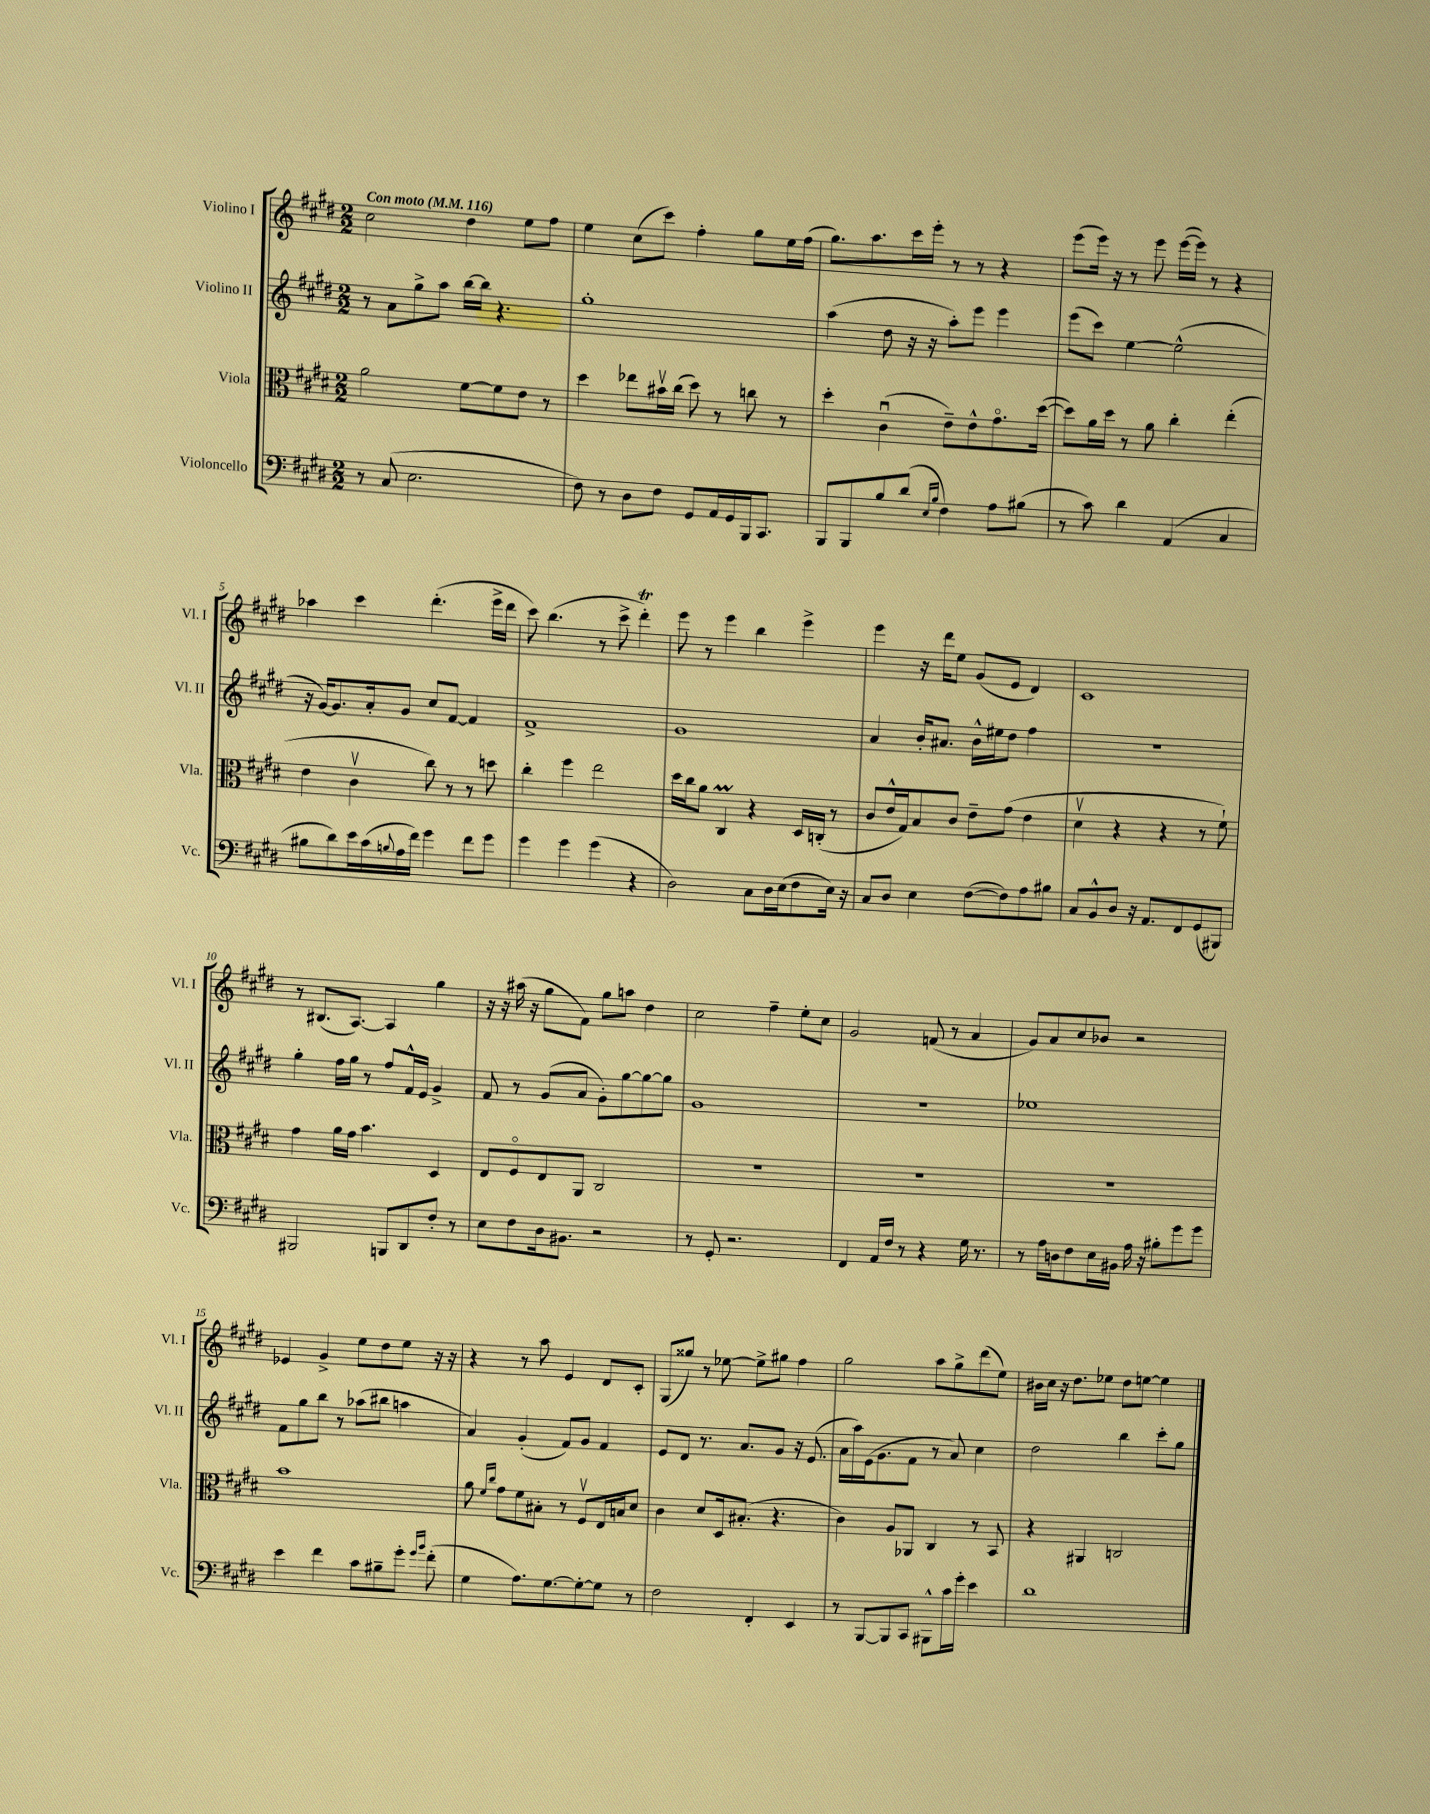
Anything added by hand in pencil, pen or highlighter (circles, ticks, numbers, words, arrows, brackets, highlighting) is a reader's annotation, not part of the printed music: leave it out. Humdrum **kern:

**kern	**kern	**kern	**kern
*part4	*part3	*part2	*part1
*staff4	*staff3	*staff2	*staff1
*I"Violoncello	*I"Viola	*I"Violino II	*I"Violino I
*I'Vc.	*I'Vla.	*I'Vl. II	*I'Vl. I
*clefF4	*clefC3	*clefG2	*clefG2
*k[f#c#g#d#]	*k[f#c#g#d#]	*k[f#c#g#d#]	*k[f#c#g#d#]
*M2/2	*M2/2	*M2/2	*M2/2
*MM116	*MM116	*MM116	*MM116
=1	=1	=1	=1
!	!	!	!LO:TX:a:B:t=Con moto
8r	2a\	8r	2cc#\
(8C#/	.	8a\L	.
2.E\	.	8gg#^\	.
.	.	8aa\J	.
.	[8f#\L	[16bb\LL	4dd#\
.	.	16bb\JJ]	.
.	8f#\]	4.r	.
.	8e\J	.	8ee\L
.	8r	.	8ff#\J
=2	=2	=2	=2
8F#\)	4dd#\	1gg#'	4ee\
8r	.	.	.
8D#\L	8ee-X\L	.	(8cc#\L
8F#\J	16b#Xv\L	.	8ccc#\J)
.	(16cc#\JJ	.	.
8GG#/L	8dd#\)	.	4ff#'\
16AA/L	8r	.	.
16GG#/	.	.	.
16BBB/J	8ccn\	.	8gg#\L
8.CC#/J	.	.	.
.	8r	.	16ee\L
.	.	.	(16ff#\JJ
=3	=3	=3	=3
8BBB/L	4dd#'\	(4aa\	8.gg#\L)
8BBB/	.	.	.
.	.	.	8.aa\
8B/	(4c#u\	8dd#\	.
(8d#/J	.	16r	16ccc#\L
.	.	16r	16eee'\JJ
16qqE/LL	.	.	.
16qqB/JJ	.	.	.
4F#\)	8e~\L)	8aa'\L)	8r
.	8e^^\	8eee\J	8r
8A\L	8.g#\	4eee\	4r
(8B#X\J	.	.	.
.	([16dd#\Jk	.	.
=4	=4	=4	=4
8r	8dd#\L])	(8eee\L	(8eee\L
8c#\)	16a\L	8ccc#\J)	16eee\Jk)
.	16dd#\JJ	.	16r
4d#\	8r	[4ee\	8r
.	8a\	.	8eee\
(4AA/	4cc#'\	(2ee^^\]	([16eee\LL
.	.	.	16eee\JJ])
.	.	.	8r
4C#/	(4ee'\	.	4r
!!LO:LB:g=z
=5	=5	=5	=5
8B#X\L	4e\	16r	4aa-X\
.	.	[16g#/KL)	.
8d#\)	.	8.g#/]	.
16e\L	4c#v\	.	4ccc#\
(16c#\	.	16a'/k	.
8qqBn/	.	.	.
16A\	.	8g#/J	.
16f#\JJ)	.	.	.
4g#\	8cc#\)	8cc#/L	(4.ddd#'\
.	8r	[8f#/J	.
8f#\L	8r	4f#/]	.
8g#\J	8ddn\	.	16eee^\LL
.	.	.	16ddd#\JJ
=6	=6	=6	=6
4g#\	4cc#'\	1f#^	8ccc#\)
.	.	.	(4.bb\
4g#\	4ff#\	.	.
(4g#\	2ee\	.	8r
.	.	.	8ccc#^\
4r	.	.	4ddd#t'\)
=7	=7	=7	=7
2D#\)	16dd#\LL	1g#	8eee\
.	16cc#\J	.	.
.	8a\J	.	8r
.	4C#M/	.	4eee\
8C#\L	4r	.	4bb\
16D#\L	.	.	.
(16E\J	.	.	.
8F#\	16D#/LL	.	4eee^\
.	(16Cn'/JJ	.	.
16E\Jk)	8r	.	.
16r	.	.	.
=8	=8	=8	=8
8C#/L	8c#/L	4a/	4eee\
8D#/J	16e^^/L	.	.
.	16G#/J)	.	.
4E\	8B/	16b'/KL	16r
.	.	8.a#X/J	16ddd#\KL
.	8c#/J	.	8ee\J
([8F#\L	8e~\L	16b^^\LL	(8g#/L
.	.	16ee#X\J	.
8F#\])	(8g#\J	8dd#\J	8e/J
8A\	4e\	4ff#\	4d#/)
8B#X\J	.	.	.
=9	=9	=9	=9
8C#/L	4d#v\	1r	1c#
8BB^^/	.	.	.
8D#/J	4r	.	.
16r	.	.	.
8.AA/L	.	.	.
.	4r	.	.
8FF#/	.	.	.
(8GG#/	8r	.	.
8BBB#X/J)	8f#`\)	.	.
!!LO:LB:g=z
=10	=10	=10	=10
2BBB#X/	4g#\	4gg#'\	8r
.	.	.	(8.B#X/L
.	16a\LL	16ff#\LL	.
.	16g#\JJ	16gg#\JJ	[8.A/J)
.	4.b\	8r	.
8BBBn/L	.	8ff#/L	4A/]
8DD#/	.	16f#^^/L	.
.	.	16e/JJ	.
8F#'/J	4D#/	4g#^/	4gg#\
8r	.	.	.
=11	=11	=11	=11
8E\L	8E/L	8f#/	16r
.	.	.	16r
8F#\	8F#/	8r	(16aa#X\
.	.	.	16r
16D#\k	8E/	(8g#/L	8gg#\L
8.BB#X\J	.	.	.
.	8AA/J	8a/J	8f#\J)
2r	2C#/	8g#'\L)	8gg#\L
.	.	[8gg#\	8aan\J
.	.	8gg#\_	4dd#\
.	.	8gg#\J]	.
=12	=12	=12	=12
8r	1r	1g#	2cc#\
8GG#'/	.	.	.
2.r	.	.	.
.	.	.	4ff#~\
.	.	.	8ee'\L
.	.	.	8cc#\J
=13	=13	=13	=13
4FF#/	1r	1r	2g#/
16AA/LL	.	.	.
16F#/JJ	.	.	.
8r	.	.	.
4r	.	.	(8fn/
.	.	.	8r
16G#\	.	.	4a/
8.r	.	.	.
=14	=14	=14	=14
8r	1r	1ee-X	8g#/L)
16A\LL	.	.	8a/
16Dn\J	.	.	.
8F#\	.	.	8cc#/
16E\L	.	.	8b-X/J
16BB#X\JJ	.	.	.
16A\	.	.	2r
16r	.	.	.
8B#X'\L	.	.	.
8g#\	.	.	.
8g#\J	.	.	.
!!LO:LB:g=z
=15	=15	=15	=15
4e\	1b	8f#\L	4e-X/
.	.	8gg#\	.
4f#\	.	8bb\J	4g#^/
.	.	8r	.
8c#\L	.	(8aa-X\L	8ee\L
8B#X~\	.	8bb#X\J	8dd#\
8g#'\J	.	4aan\	8ee\J
16qqg#/LL	.	.	.
16qqb/JJ	.	.	.
(8f#'\	.	.	16r
.	.	.	16r
=16	=16	=16	=16
4G#\	8a\	4a/)	4r
.	16qqf#/LL	.	.
.	16qqcc#/JJ	.	.
.	8g#\L	.	.
8.A\L)	8f#\	(4g#'/	8r
.	8B#X'\J	.	8aa\
[8.G#\	.	.	.
.	8r	8f#/L)	4e/
8G#'\_	8F#v/L	8g#/J	.
8G#\J]	16E/L	4f#/	8d#/L
.	16Bn/J	.	.
8r	8d#/J	.	8c#'/J
=17	=17	=17	=17
2F#\	4c#\	8e/L	(8G#/L
.	.	8d#/J	8gg##X/J)
.	8d#/L	8.r	8r
.	16D#/k	.	[8ee-X\
.	(8.B#X'/J	8.a/L	.
4FF#'/	.	.	8ee-^\L]
.	4.r	8g#/J	8gg#X\J
4EE/	.	16r	4ff#\
.	.	(8.e/	.
=18	=18	=18	=18
8r	4c#\)	16a\LL	2gg#\
.	.	16aa\)	.
[8BBB/L	.	(16e\J	.
.	.	8.g#\	.
8BBB/]	8A/L	.	.
8CC#/J	8AA-X/J	8f#\J	.
8BBB#X^^\L	4C#/	8r	8aa\L
16c#\L	.	8a/)	8gg#^\
16g#'\JJ	.	.	.
4e\	8r	4cc#\	(8ddd#\
.	8BB/	.	8ee\J)
=19	=19	=19	=19
1d#	4r	2dd#\	16b#X\LL
.	.	.	16cc#\JJ
.	.	.	16r
.	.	.	8.dd#\L
.	4AA#X/	.	.
.	.	.	8ee-X\J
.	2Cn/	4bb\	8dd#\L
.	.	.	[8een\J
.	.	8ccc#'\L	4ee\]
.	.	8gg#\J	.
==	==	==	==
*-	*-	*-	*-
